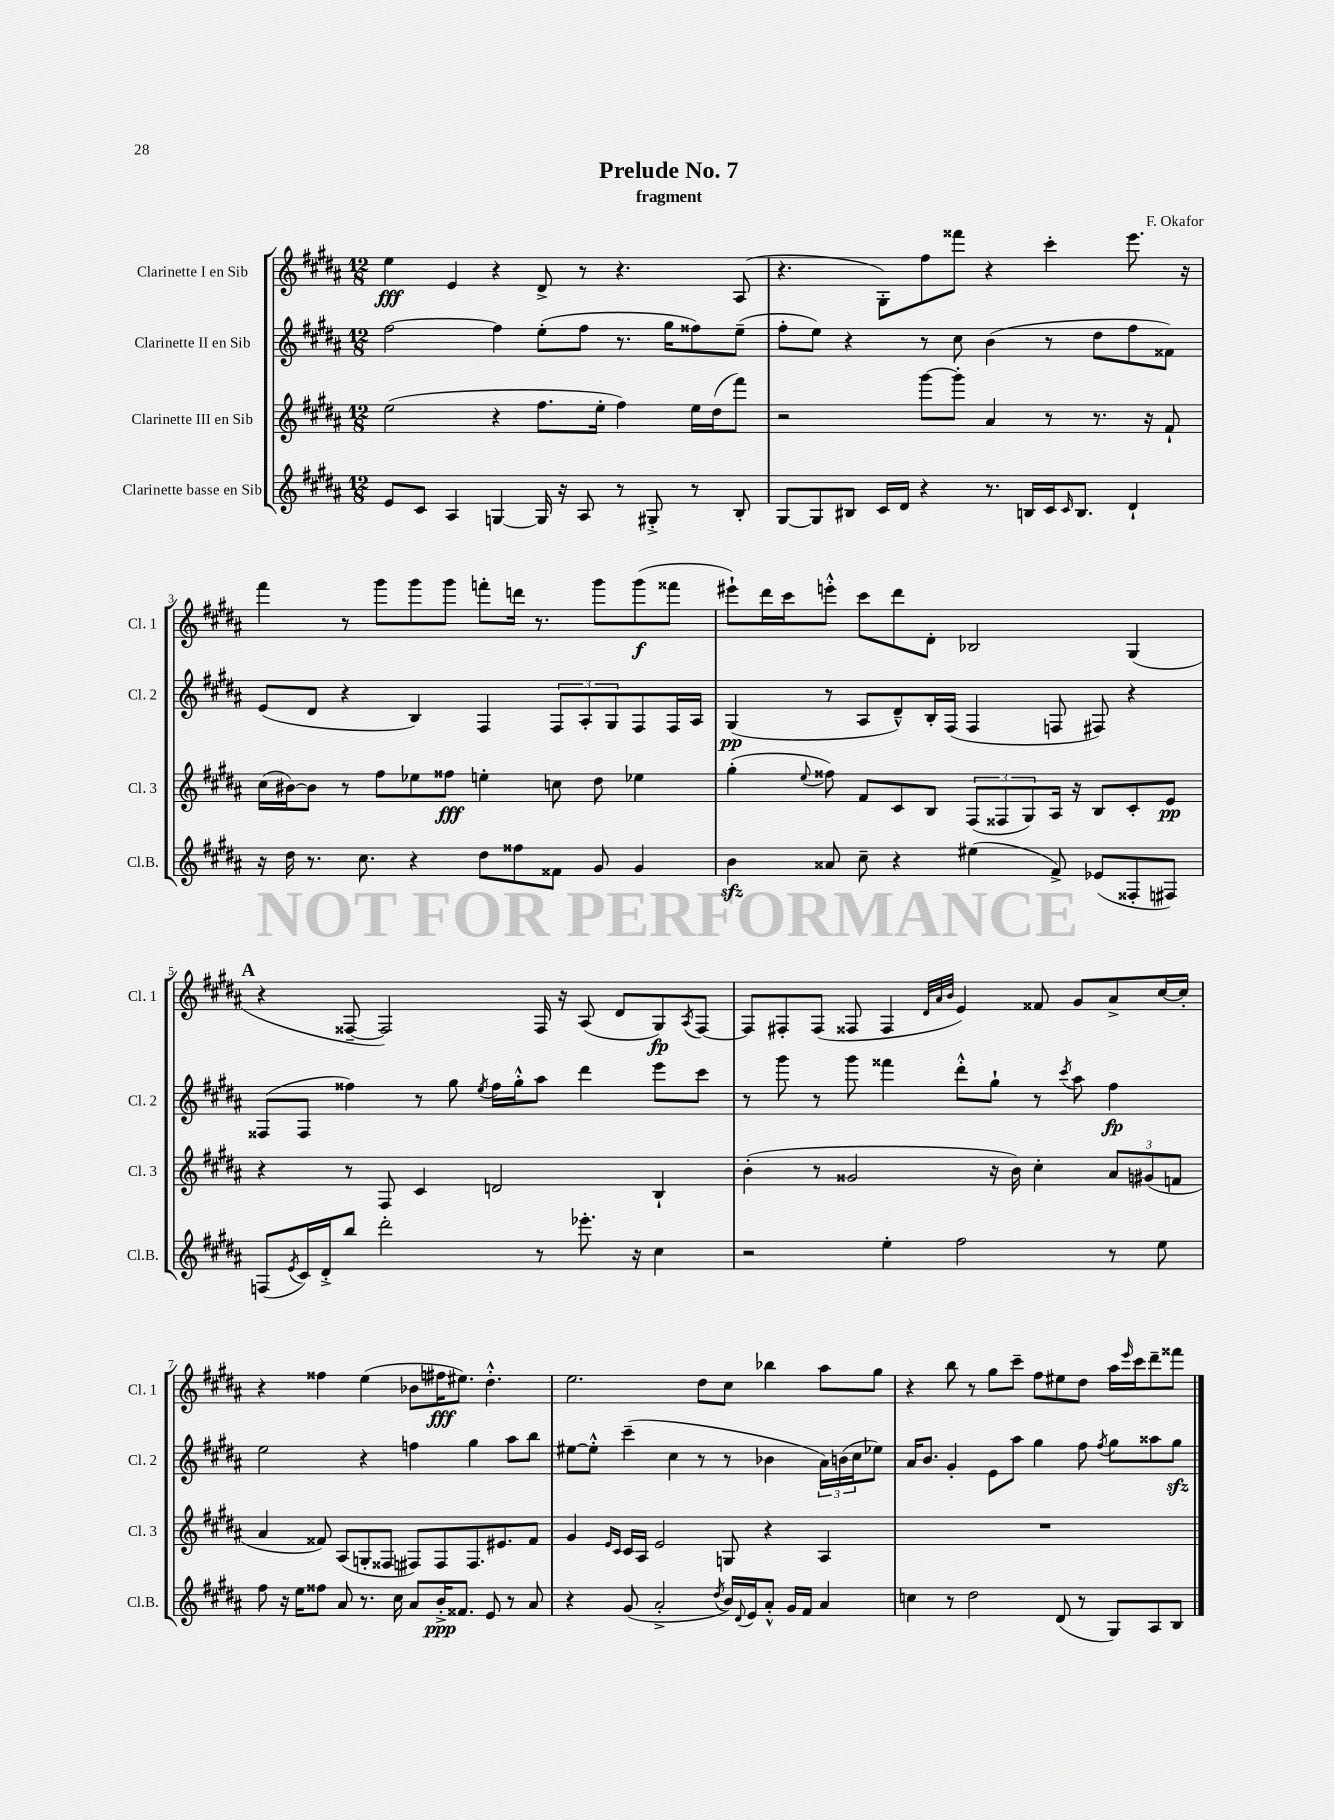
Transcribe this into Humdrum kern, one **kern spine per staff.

**kern	**kern	**kern	**kern
*staff4	*staff3	*staff2	*staff1
*clefG2	*clefG2	*clefG2	*clefG2
*k[f#c#g#d#a#]	*k[f#c#g#d#a#]	*k[f#c#g#d#a#]	*k[f#c#g#d#a#]
*M12/8	*M12/8	*M12/8	*M12/8
8e/L	(2ee\	[2ff#\	4ee\
8c#/J	.	.	.
4A#/	.	.	4e/
[4G/	4r	4ff#\]	4r
16G/]	8.ff#\L	(8ee'\L	8d#^/
16r	.	.	.
8A#/	.	8ff#\J	8r
.	16ee'\Jk	.	.
8r	4ff#\)	8.r	4.r
8G#'^/	.	.	.
.	.	16gg#\LK	.
8r	16ee\LL	8ff##\)	.
.	(16dd#\J	.	.
8B'/	8fff#\J)	(8ee~\J	(8A#/
=	=	=	=
[8G#/L	2r	8ff#'\L	4.r
8G#/]	.	8ee\J)	.
8B#/J	.	4r	.
16c#/LL	.	.	8G#'\L)
16d#/JJ	.	.	.
4r	[8ggg#\L	8r	8ff#\
.	8ggg#'\]J	8cc#\	8fff##\J
8.r	4a#/	(4b\	4r
16B/LL	.	.	.
16c#/J	8r	8r	4ccc#'\
16qqc#/	.	.	.
8.B/J	.	.	.
.	8.r	8dd#\L	.
4d#`/	.	8ff#\	8.eee\
.	16r	.	.
.	8f#`/	8f##\J)	.
.	.	.	16r
=	=	=	=
16r	(16cc#\LL	(8e/L	4fff#\
16dd#\	[16b#\J)	.	.
8.r	8b#\]J	8d#/J	.
.	8r	4r	8r
8.cc#\	.	.	.
.	8ff#\L	.	8ggg#\L
4r	8ee-\	4B/)	8ggg#\
.	8ff##\J	.	8ggg#\J
8dd#\L	4ee'\	4F#/	8fff'\L
8ff##\	.	.	16ddd\Jk
.	.	.	8.r
8f##\J	8cc\	12F#/L	.
.	.	12A#'/	.
8g#/	8dd#\	.	8ggg#\L
.	.	12G#/	.
4g#/	4ee-\	8F#/	(8ggg#\
.	.	16F#/L	8fff##\J
.	.	16A#/JJ	.
=	=	=	=
4b\	(4gg#'\	(4G#/	8eee#`\L)
.	.	.	16ddd#\L
.	.	.	16ccc#\J
.	8qqee/	.	.
8a##/	8ff##\)	8r	8eee'^^\J
8cc#~\	8f#/L	8A#/L	8ccc#\L
4r	8c#/	8d#~^^/)	8ddd#\
.	8B/J	16B'/L	8d#'\J
.	.	(16F#/JJ	.
(4ee#\	(12F#/L	4F#/	2B-/
.	12F##/	.	.
.	12G#/)	.	.
8f#^/)	16A#/Jk	8F/	.
.	16r	.	.
(8e-/L	8B/L	8F#/)	.
8F##'/	8c#'/	4r	(4G#/
8F#/J)	8e/J	.	.
=	=	=	=
(8F/L	4r	(8F##/L	4r
8qe/	.	.	.
16c#/L)	.	8F##/J	.
16d#'^/J	.	.	.
8bb/J	8r	4ff##\)	[8F##~/
2ddd#'\	8F#/	.	2F##/])
.	4c#/	8r	.
.	.	8gg#\	.
.	.	8qee/	.
.	2d/	16ff##\LL	.
.	.	16gg#'^^\J	.
8r	.	8aa#\J	16F##/
.	.	.	16r
8.eee-'\	.	4ddd#\	(8A#/
.	.	.	8d#/L
16r	.	.	.
4cc#\	4B`/	8eee\L	8G#/)
.	.	.	8qA#/
.	.	8ccc#\J	[8F##/J
=	=	=	=
2r	(4b'\	8r	8F##/]L
.	.	8ggg#\	8F#'/
.	8r	8r	(8F#/J
.	2g##/	8ggg#\	8F##/
4ee'\	.	4fff##\	4F##/
.	.	.	32qqd#/LLL
.	.	.	32qqa#/
.	.	.	32qqb/JJJ
2ff#\	.	8ddd#'^^\L	4e/)
.	16r	8gg#`\J	.
.	16b\)	.	.
.	4cc#'\	8r	8f##/
.	.	8qccc#/	.
.	.	8aa#\	8g#/L
8r	12a#/L	4ff#\	8a#^/
.	(12g#/	.	.
8ee\	.	.	[16cc#/L
.	12f/J	.	.
.	.	.	16cc#'/]JJ
=	=	=	=
8ff#\	4a#/	2ee\	4r
16r	.	.	.
16ee\LK	.	.	.
8ff##\J	8f##/)	.	4ff##\
8a#/	(8A#/L	.	.
8.r	8G'/	4r	(4ee\
.	8F##/J	.	.
16cc#\	.	.	.
8a#/L	8F#/L)	4ff\	8b-\L
16b'^/K	8F#/	.	16ff#\K
8.f##/J	.	.	8.ee#\J)
.	8.F#/	4gg#\	.
8e/	.	.	4.dd#'^^\
.	8.e#/	.	.
8r	.	8aa#\L	.
8a#/	8f##/J	8bb\J	.
=	=	=	=
4r	4g#/	[8ee#\L	2.ee\
.	.	8ee#'^^\]J	.
.	16qqe/LL	.	.
.	16qqc#/JJ	.	.
(8g#/	16c#/LL	(4ccc#~\	.
.	16A#/JJ	.	.
2a#'^/	2e/	.	.
.	.	4cc#\	.
.	.	8r	8dd#\L
8qdd#/	.	.	.
16b/LL)	8G/	8r	8cc#\J
8qqd#/	.	.	.
16e/J	.	.	.
8a#'^^/J	4r	4b-\	4bb-\
16g#/LL	.	.	.
16f#/JJ	.	.	.
4a#/	4A#/	24a#\LL)	8aa#\L
.	.	(24b\	.
.	.	24cc#\J	.
.	.	8ee-\J)	8gg#\J
=	=	=	=
4cc\	1.r	16a#/LK	4r
.	.	8.b/J	.
8r	.	4g#'/	8bb\
2dd#\	.	.	8r
.	.	8e\L	8gg#\L
.	.	8aa#\J	8ccc#~\J
.	.	4gg#\	8ff#\L
(8d#/	.	.	8ee#\
8r	.	8ff#\	8dd#\J
.	.	8qff#/	.
8G#/L)	.	8gg#\L	16aa#\LL
.	.	.	16qqeee/
.	.	.	16ccc#\J
8A#/	.	8aa##\	8ddd#~\
8B/J	.	8gg#\J	8fff##\J
==	==	==	==
*-	*-	*-	*-
